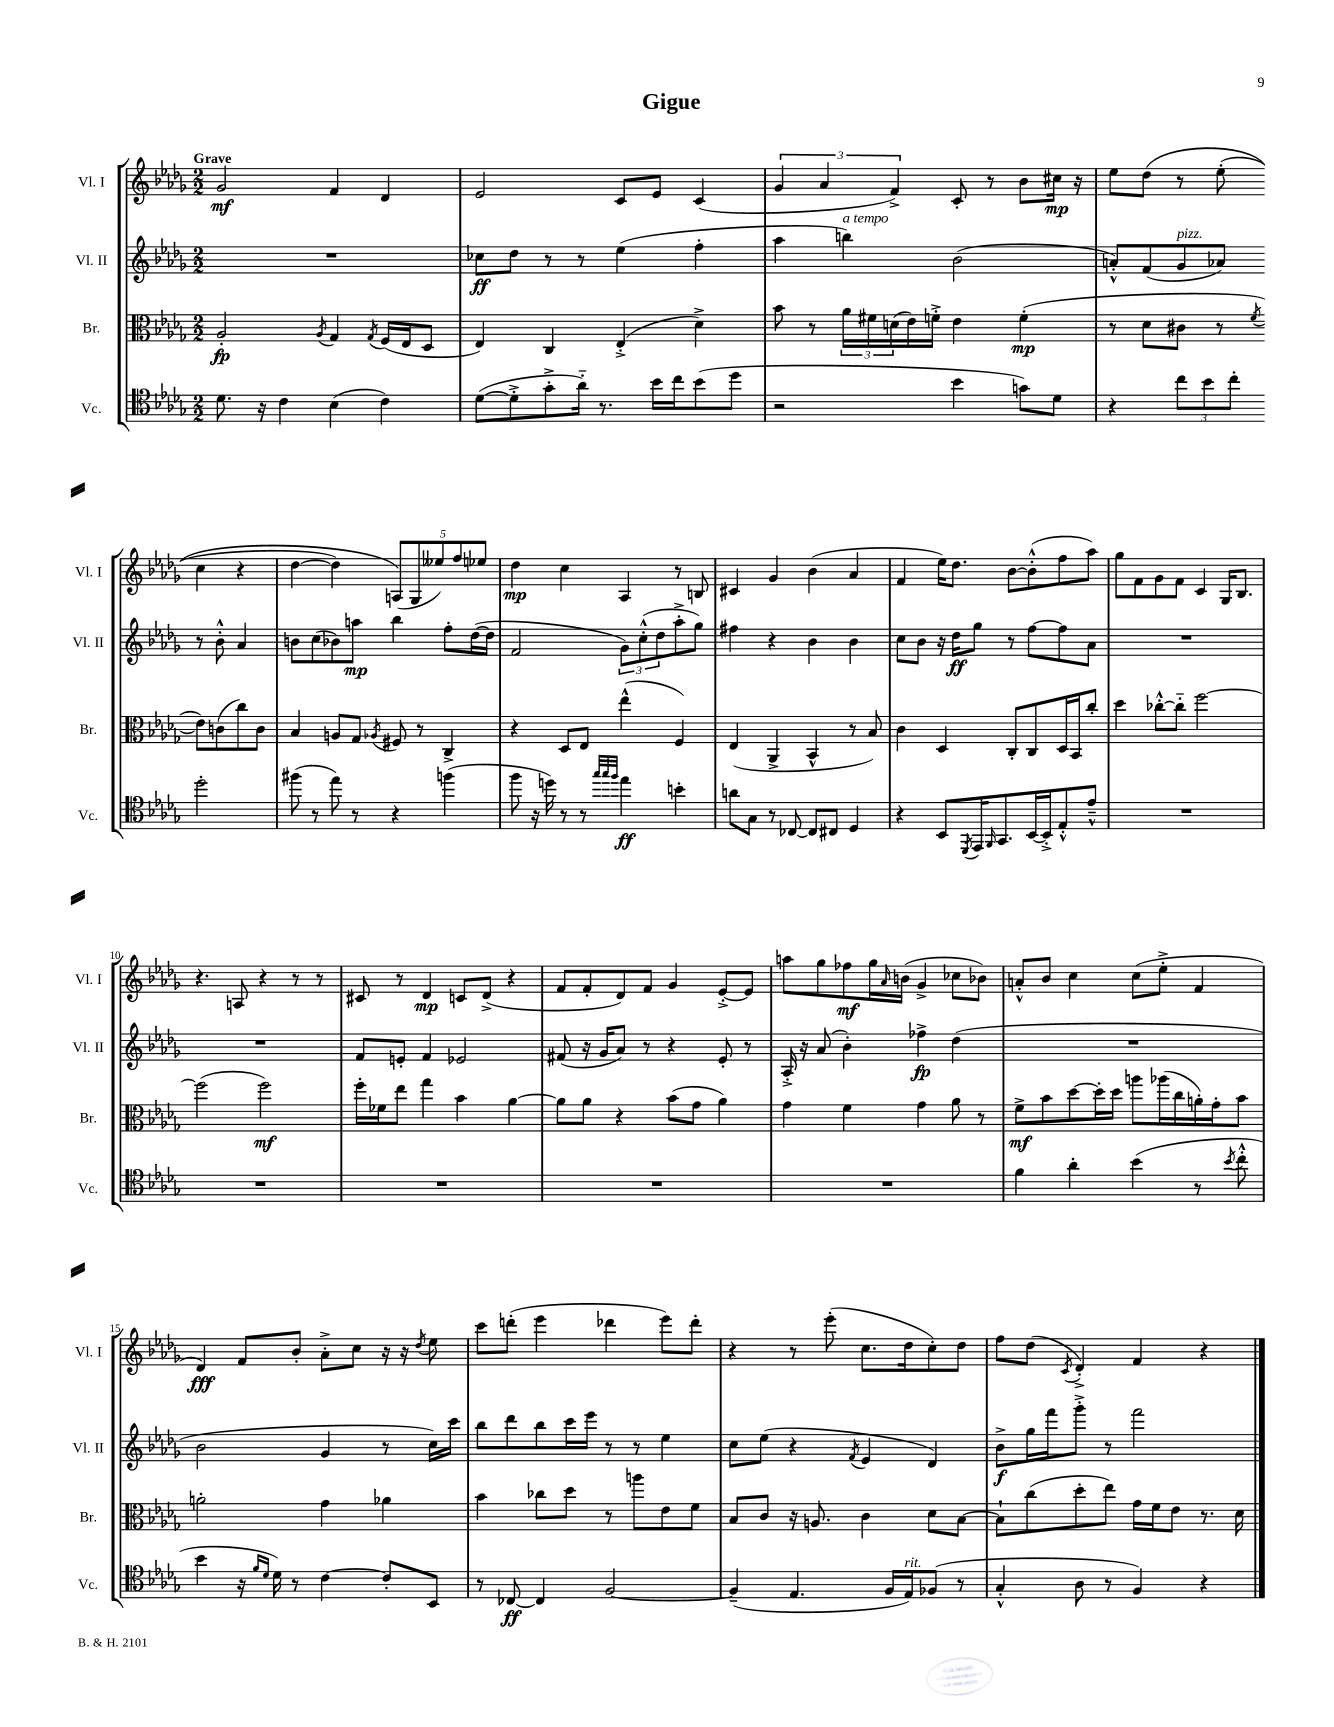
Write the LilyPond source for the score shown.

\header { title = "Gigue" }
<<
\new StaffGroup <<
\new Staff = "s0" \with { instrumentName = "Vl. I" shortInstrumentName = "Vl. I" } {
    \clef treble \key des \major \numericTimeSignature \time 2/2 \tempo "Grave"
    ges'2\mf f'4 des'4 |
    ees'2 c'8 ees'8 c'4( |
    \tuplet 3/2 { ges'4 aes'4 f'4->) } c'8-. r8 bes'8 cis''16\mp r16 |
    ees''8 des''8\( r8 ees''8-.( c''4 r4 |
    des''4~ des''4) \tuplet 5/4 { a8(\) ges8 eeses''8) f''8 ees''8 } |
    des''4\mp c''4 aes4 r8 b8 |
    cis'4 ges'4 bes'4( aes'4 |
    f'4 ees''16) des''8. bes'8~ bes'8-.-^( f''8 aes''8) |
    ges''8 f'8 ges'8 f'8 c'4 ges16 bes8. |
    r4. a8 r4 r8 r8 |
    cis'8 r8 des'4\mp c'8 des'8->( r4 |
    f'8 f'8-. des'8) f'8 ges'4 ees'8~-.-> ees'8 |
    a''8 ges''8 fes''8\mf ges''16 \grace { aes'16 } b'16( ges'4-> ces''8 bes'8) |
    a'8-.-^ bes'8 c''4 c''8( ees''8-.-> f'4 |
    des'4\fff) f'8 bes'8-. aes'8-.-> c''8 r16 r16 \acciaccatura { des''8 } ees''8 |
    c'''8 d'''8-.( ees'''4 des'''4 ees'''8) des'''8-. |
    r4 r8 ees'''8-.( c''8. des''16 c''8-.) des''8 |
    f''8 des''8( \acciaccatura { c'8 } des'4-.->) f'4 r4 \bar "|." |
}
\new Staff = "s1" \with { instrumentName = "Vl. II" shortInstrumentName = "Vl. II" } {
    \clef treble \key des \major \numericTimeSignature \time 2/2
    R1 |
    ces''8\ff des''8 r8 r8 ees''4( f''4-. |
    aes''4 b''4^\markup { \italic "a tempo" }) bes'2( |
    a'8-.-^) f'8( ges'8^\markup { \italic "pizz." } aes'8) r8 bes'8-.-^ aes'4 |
    b'8 c''8( bes'8) a''8\mp bes''4 f''8-. des''16~( des''16 |
    f'2 \tuplet 3/2 { ges'8) c''8-.-^( des''8 } aes''8-.-> ges''8) |
    fis''4 r4 bes'4 bes'4 |
    c''8 bes'8 r16 des''16\ff ges''8 r8 f''8~ f''8 aes'8 |
    R1 |
    R1 |
    f'8 e'8-. f'4 ees'2 |
    fis'8( r16 ges'16 aes'8) r8 r4 ees'8-. r8 |
    aes16-.-> r16 aes'8( bes'4-.) fes''4->\fp des''4( |
    R1 |
    bes'2 ges'4 r8 c''16) c'''16 |
    bes''8 des'''8 bes''8 c'''16 ees'''16 r8 r8 ees''4 |
    c''8 ees''8( r4 \acciaccatura { f'8 } ees'4 des'4) |
    bes'8->\f ges''16 f'''16 ges'''8-.-> r8 f'''2 \bar "|." |
}
\new Staff = "s2" \with { instrumentName = "Br." shortInstrumentName = "Br." } {
    \clef alto \key des \major \numericTimeSignature \time 2/2
    aes2-.\fp \acciaccatura { aes8 } ges4 \acciaccatura { ges8 } f16( ees16 des8 |
    ees4) c4 ees4-.->( des'4->) |
    bes'8 r8 \tuplet 3/2 { aes'16 fis'16 d'16( } ees'16) f'16-.-> ees'4 f'4-.\mp( |
    r8 des'8 cis'8 r8 \acciaccatura { f'8 } ees'8) c'8( c''8) c'8 |
    bes4 a8 ges8 \acciaccatura { aes8 } fis8 r8 c4-> |
    r4 des8 ees8 ees''4-^( f4) |
    ees4( aes,4-> bes,4-^ r8 bes8) |
    c'4 des4 c8-. c8 des16 bes,16 c''8-. |
    des''4 ces''8~-.-^ ces''8-_ f''2~ |
    f''2( f''2\mf) |
    f''16-. fes'16 ees''8 ges''4 bes'4 aes'4~ |
    aes'8 aes'8 r4 bes'8( ges'8 aes'4) |
    ges'4 f'4 ges'4 aes'8 r8 |
    f'8->\mf bes'8 des''8~ des''16-. des''16 a''8 aes''16( c''16 a'16-.) ges'16-. bes'8 |
    a'2-. ges'4 aes'4 |
    bes'4 ces''8 des''8 r8 a''8 ees'8 f'8 |
    bes8 c'8 r16 a8. c'4 des'8 bes8~ |
    bes8-! c''8( des''8-. ees''8) ges'16 f'16 ees'8 r8. des'16 \bar "|." |
}
\new Staff = "s3" \with { instrumentName = "Vc." shortInstrumentName = "Vc." } {
    \clef tenor \key des \major \numericTimeSignature \time 2/2
    des'8. r16 c'4 bes4( c'4) |
    des'8~( des'8-.-> ges'8-.-> aes'16-_) r8. bes'16 c''16 bes'8( des''8 |
    r2 bes'4 g'8) des'8 |
    r4 \tuplet 3/2 { c''8 bes'8 c''8-. } des''2-. |
    fis''8( r8 ees''8) r8 r4 f''4( |
    f''8 r16 d''16) r8 r8 \grace { ges''32 ges''32 f''32 } ees''4\ff b'4-. |
    a'8 ges8 r8 ces8~ ces8 cis8 des4 |
    r4 bes,8 \acciaccatura { des,8 } ees,16 \grace { f,16 } ges,8. bes,16~ bes,16-.-> ees8-.-^ ees'8---^ |
    R1 |
    R1 |
    R1 |
    R1 |
    R1 |
    f'4 aes'4-. bes'4( r8 \acciaccatura { bes'8 } c''8-.-^ |
    bes'4 r16 \grace { f'16 des'16 } des'16) r8 c'4~ c'8-. bes,8 |
    r8 ces8~\ff ces4 f2~ |
    f4--( ees4. f16 ees16^\markup { \italic "rit." }) fes8( r8 |
    ges4-.-^ aes8 r8 f4) r4 \bar "|." |
}
>>
>>
